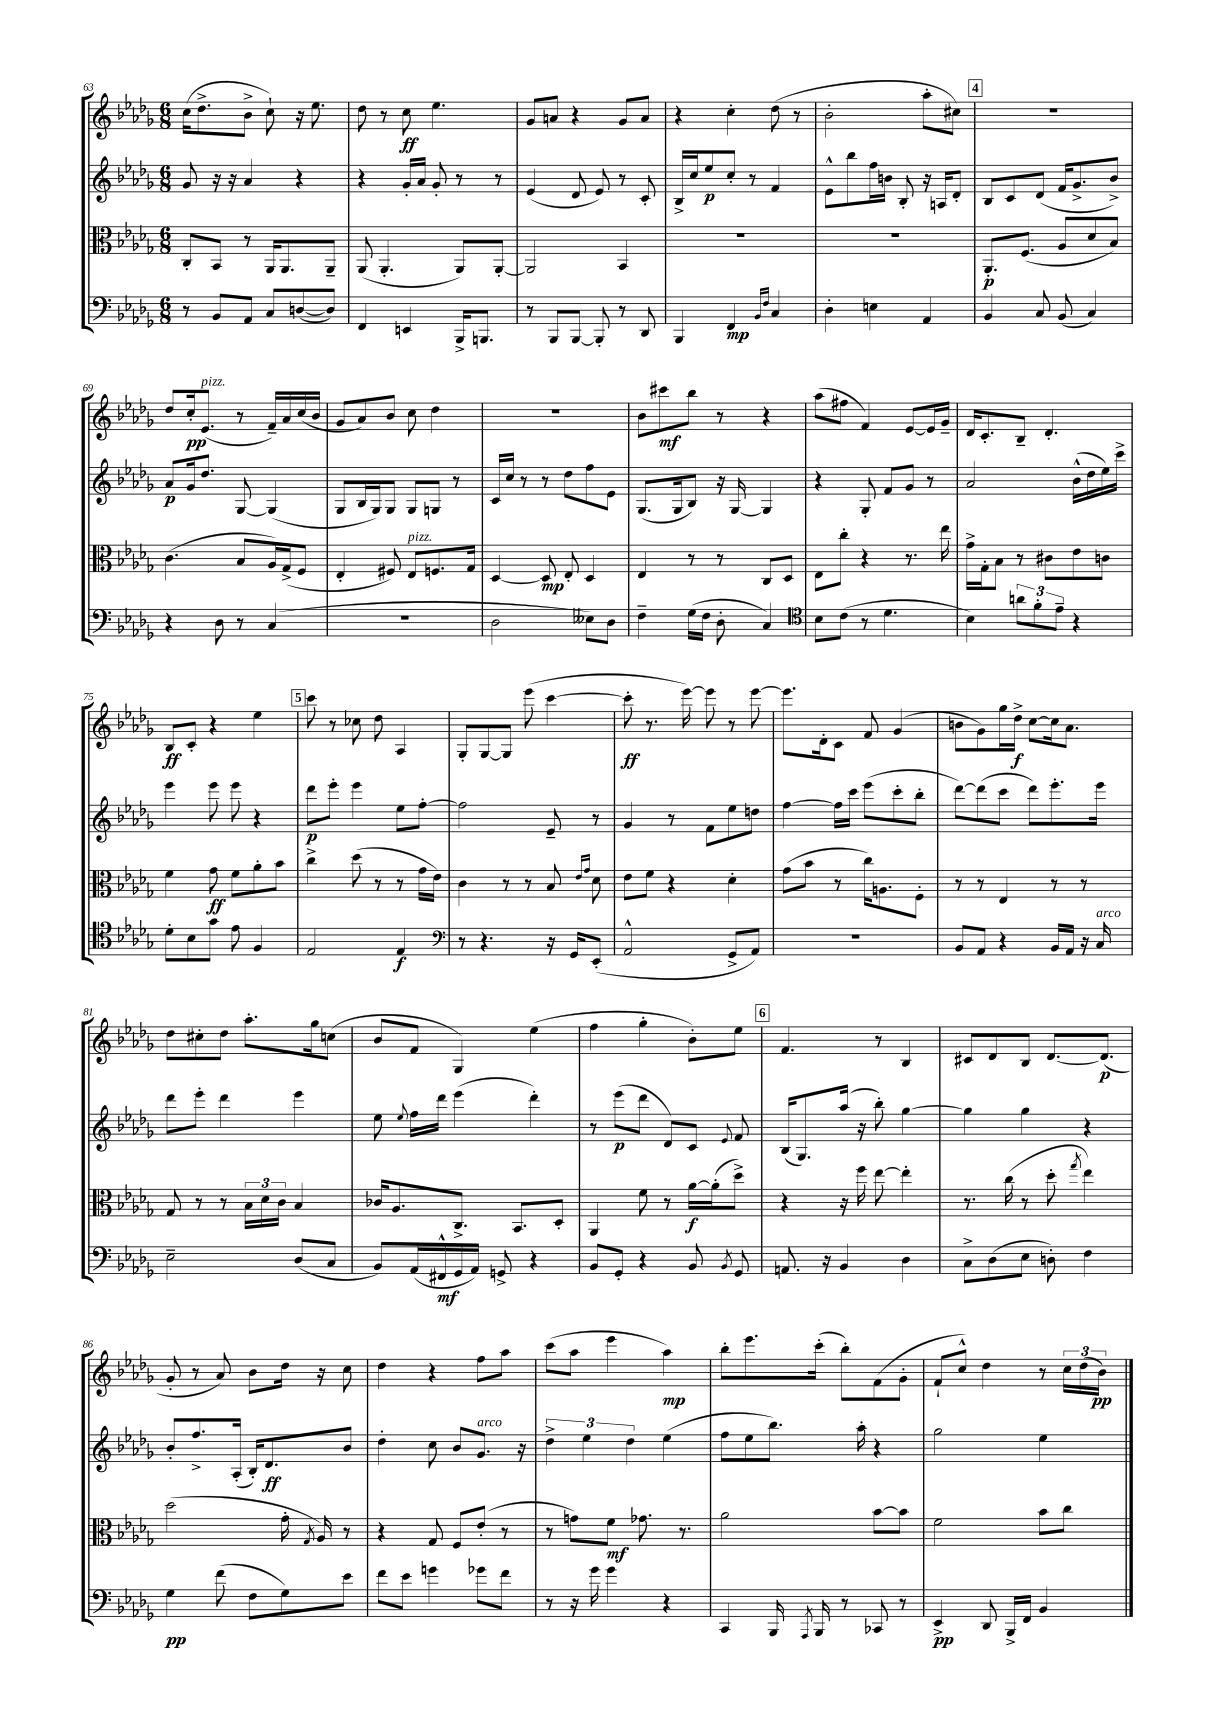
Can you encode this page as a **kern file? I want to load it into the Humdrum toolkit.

**kern	**dynam	**kern	**dynam	**kern	**dynam	**kern	**dynam
*part4	*part4	*part3	*part3	*part2	*part2	*part1	*part1
*staff4	*staff4	*staff3	*staff3	*staff2	*staff2	*staff1	*staff1
*clefF4	*	*clefC3	*	*clefG2	*	*clefG2	*
*k[b-e-a-d-g-]	*	*k[b-e-a-d-g-]	*	*k[b-e-a-d-g-]	*	*k[b-e-a-d-g-]	*
*M6/8	*	*M6/8	*	*M6/8	*	*M6/8	*
=63	=63	=63	=63	=63	=63	=63	=63
8r	.	8C'/L	.	8g-/	.	(16cc\KL	.
.	.	.	.	.	.	8.dd-^\	.
8BB-/L	.	8BB-/J	.	16r	.	.	.
.	.	.	.	16r	.	.	.
8AA-/J	.	8r	.	4a-/	.	8b-^\J	.
8C/L	.	16AA-/KL	.	.	.	8cc`\)	.
.	.	8.AA-/	.	.	.	.	.
([8Dn/	.	.	.	4r	.	16r	.
.	.	.	.	.	.	8.ee-\	.
8D/J])	.	8AA-~/J	.	.	.	.	.
=64	=64	=64	=64	=64	=64	=64	=64
4FF/	.	(8AA-/	.	4r	.	8dd-\	.
.	.	4.AA-'/	.	.	.	8r	.
4EEn/	.	.	.	16g-'/LL	.	8cc\	ff
.	.	.	.	16a-/JJ	.	.	.
.	.	.	.	8g-'/	.	4.ee-\	.
16BBB-^/KL	.	8AA-/L)	.	8r	.	.	.
8.BBBn/J	.	.	.	.	.	.	.
.	.	[8AA-'/J	.	8r	.	.	.
=65	=65	=65	=65	=65	=65	=65	=65
8r	.	2AA-/]	.	(4e-/	.	8g-/L	.
8BBB-/L	.	.	.	.	.	8an/J	.
[8BBB-/J	.	.	.	8d-/	.	4r	.
8BBB-'/]	.	.	.	8e-/)	.	.	.
8r	.	4BB-/	.	8r	.	8g-/L	.
8DD-/	.	.	.	8c'/	.	8a/J	.
=66	=66	=66	=66	=66	=66	=66	=66
4BBB-/	.	2.r	.	16B-^/LL	.	4r	.
.	.	.	.	16cc/J	.	.	.
.	.	.	.	8ee-/	p	.	.
4FF/	mp	.	.	8cc'/J	.	4cc'\	.
.	.	.	.	8r	.	.	.
16qqBB-/LL	.	.	.	.	.	.	.
16qqF/JJ	.	.	.	.	.	.	.
4C/	.	.	.	4f/	.	(8dd-\	.
.	.	.	.	.	.	8r	.
=67	=67	=67	=67	=67	=67	=67	=67
4D-'\	.	2.r	.	8e-^^\L	.	2b-'\	.
.	.	.	.	8bb-\	.	.	.
4En\	.	.	.	16ff\L	.	.	.
.	.	.	.	16bn\JJ	.	.	.
.	.	.	.	8B-'/	.	.	.
4AA-/	.	.	.	16r	.	8aa-'\L	.
.	.	.	.	16An/KL	.	.	.
.	.	.	.	8d-'/J	.	8cc#X\J)	.
!!LO:REH:place=s1:t=4
=68	=68	=68	=68	=68	=68	=68	=68
4BB-/	.	8.AA-'/L	p	8B-/L	.	2.r	.
.	.	.	.	8c/	.	.	.
.	.	(8.F/J	.	.	.	.	.
8C/	.	.	.	(8d-/J	.	.	.
(8BB-/	.	8A-/L	.	16f/KL	.	.	.
.	.	.	.	8.g-^/	.	.	.
4C/)	.	8d-/	.	.	.	.	.
.	.	8B-/J)	.	8b-^/J)	.	.	.
!!LO:LB:g=z
=69	=69	=69	=69	=69	=69	=69	=69
4r	.	(4.c\	.	8a-/L	p	8dd-/L	.
.	.	.	.	16g-/k	.	16cc'/k	pp
!	!	!	!	!	!	!LO:TX:a:i:t=pizz.	!
.	.	.	.	8.dd-/J	.	(8.e-/J	.
8D-\	.	.	.	.	.	.	.
8r	.	8B-/L	.	[8G-/	.	8r	.
(4C/	.	16A-/L)	.	(4G-/]	.	16f~/LL)	.
.	.	(16G-^/J	.	.	.	16a-/	.
.	.	8F/J	.	.	.	(16cc/	.
.	.	.	.	.	.	16b-/JJ	.
=70	=70	=70	=70	=70	=70	=70	=70
2.r	.	4E-'/	.	8G-/L	.	8g-/L	.
.	.	.	.	16B-/L	.	8a-/)	.
.	.	.	.	16G-/J)	.	.	.
.	.	8F#X/)	.	8G-/J	.	8b-/J	.
!	!	!LO:TX:a:i:t=pizz.	!	!	!	!	!
.	.	8E-/L	.	8G-/L	.	8cc\	.
.	.	8.Fn/	.	8Gn/J	.	4dd-\	.
.	.	.	.	8r	.	.	.
.	.	16G-/Jk	.	.	.	.	.
=71	=71	=71	=71	=71	=71	=71	=71
2D-\	.	[4D-/	.	16c/LL	.	2.r	.
.	.	.	.	16cc/JJ	.	.	.
.	.	.	.	8r	.	.	.
.	.	8D-/]	mp	8r	.	.	.
.	.	8E-'/	.	8dd-\L	.	.	.
8E--X\L)	.	4D-/	.	8ff\	.	.	.
8D-\J	.	.	.	8e-\J	.	.	.
=72	=72	=72	=72	=72	=72	=72	=72
4F~\	.	4E-/	.	(8.G-/L	.	8b-\L	.
.	.	.	.	.	.	8ccc#X\	mf
.	.	.	.	16G-/k	.	.	.
(16G-\LL	.	8r	.	8B-/J)	.	8bb-\J	.
16F\JJ	.	.	.	.	.	.	.
8D-'\	.	8r	.	16r	.	8r	.
.	.	.	.	[16G-/	.	.	.
4C/)	.	8C/L	.	4G-/]	.	4r	.
.	.	8D-/J	.	.	.	.	.
=73	=73	=73	=73	=73	=73	=73	=73
*clefC4	*	*	*	*	*	*	*
8B-\L	.	8E-\L	.	4r	.	(8aa-\L	.
(8c\J	.	8cc'\J	.	.	.	8ff#X\J	.
8r	.	4r	.	8G-'/	.	4f/)	.
4.d-\	.	.	.	8f/L	.	.	.
.	.	8.r	.	8g-/J	.	[8e-/L	.
.	.	.	.	8r	.	16e-/L]	.
.	.	16ee-\	.	.	.	16g-~/JJ	.
=74	=74	=74	=74	=74	=74	=74	=74
4B-\)	.	16g-^\LL	.	2a-/	.	16d-/KL	.
.	.	16G-'\J	.	.	.	8.c'/	.
.	.	8B-\J	.	.	.	.	.
12an\L	.	8r	.	.	.	8B-~/J	.
12f'\	.	.	.	.	.	.	.
.	.	8c#X\L	.	.	.	4.d-'/	.
12e-~\J	.	.	.	.	.	.	.
4r	.	8e-\	.	(16b-^^\LL	.	.	.
.	.	.	.	16dd-\	.	.	.
.	.	8cn\J	.	16ee-\)	.	.	.
.	.	.	.	16ccc^\JJ	.	.	.
!!LO:LB:g=z
=75	=75	=75	=75	=75	=75	=75	=75
8d-'\L	.	4f\	.	4eee-\	.	8B-/L	ff
8B-\	.	.	.	.	.	8c'/J	.
8g-\J	.	8g-\	ff	8eee-\	.	4r	.
8e-\	.	8f\L	.	8eee-\	.	.	.
4F/	.	8a-'\	.	4r	.	4ee-\	.
.	.	8b-\J	.	.	.	.	.
!!LO:REH:place=s1:t=5
=76	=76	=76	=76	=76	=76	=76	=76
2E-/	.	4cc^\	.	8ddd-\L	p	8ccc\	.
.	.	.	.	8eee-'\J	.	8r	.
.	.	(8dd-\	.	4eee-\	.	8cc-X\	.
.	.	8r	.	.	.	8dd-\	.
4E-/	f	8r	.	8ee-\L	.	4A-/	.
.	.	16g-\LL	.	[8ff'\J	.	.	.
.	.	16e-\JJ)	.	.	.	.	.
=77	=77	=77	=77	=77	=77	=77	=77
*clefF4	*	*	*	*	*	*	*
8r	.	4c\	.	2ff\]	.	8G-'/L	.
4.r	.	.	.	.	.	[8G-/	.
.	.	8r	.	.	.	8G-/J]	.
.	.	8r	.	.	.	(8eee-\	.
16r	.	8B-/	.	8e-~/	.	[4ccc\	.
16GG-/KL	.	.	.	.	.	.	.
.	.	16qqe-/LL	.	.	.	.	.
.	.	16qqg-/JJ	.	.	.	.	.
(8EE-'/J	.	8d-\	.	8r	.	.	.
=78	=78	=78	=78	=78	=78	=78	=78
2AA-^^/	.	8e-\L	.	4g-/	.	8ccc'\]	ff
.	.	8f\J	.	.	.	8.r	.
.	.	4r	.	8r	.	.	.
.	.	.	.	.	.	[16eee-\)	.
.	.	.	.	8f\L	.	8eee-\]	.
8GG-^/L	.	4d-'\	.	8ee-\	.	8r	.
8AA-/J)	.	.	.	8ddn\J	.	[8eee-\	.
=79	=79	=79	=79	=79	=79	=79	=79
2.r	.	(8g-\L	.	[4ff\	.	8.eee-\L]	.
.	.	8b-\J	.	.	.	.	.
.	.	.	.	.	.	16d-'\k	.
.	.	8r	.	16ff\LL]	.	8c\J	.
.	.	.	.	16ccc\JJ	.	.	.
.	.	16cc\KL)	.	(8eee-\L	.	8f/	.
.	.	8.An\	.	.	.	.	.
.	.	.	.	8ccc'\	.	(4g-/	.
.	.	8F'\J	.	8bb-'\J	.	.	.
=80	=80	=80	=80	=80	=80	=80	=80
8BB-/L	.	8r	.	[8ddd-\L)	.	8bn\L	.
8AA-/J	.	8r	.	(8ddd-\]	.	8g-\)	.
4r	.	4E-/	.	8ccc\J	.	16gg-\L	.
.	.	.	.	.	.	16dd-^\JJ	f
.	.	.	.	8ddd-\L)	.	[8cc\L	.
16BB-/LL	.	8r	.	8.eee-'\	.	16cc\k]	.
16AA-/JJ	.	.	.	.	.	8.a-\J	.
16r	.	8r	.	.	.	.	.
!LO:TX:a:i:t=arco	!	!	!	!	!	!	!
16C/	.	.	.	16eee-\Jk	.	.	.
!!LO:LB:g=z
=81	=81	=81	=81	=81	=81	=81	=81
2E-~\	.	8G-/	.	8ddd-\L	.	8dd-\L	.
.	.	8r	.	8eee-'\J	.	8cc#X'\	.
.	.	8r	.	4ddd-\	.	8dd-\J	.
.	.	24B-\LL	.	.	.	8.aa-'\L	.
.	.	24d-\	.	.	.	.	.
.	.	24c\JJ	.	.	.	.	.
(8D-/L	.	4B-/	.	4eee-\	.	.	.
.	.	.	.	.	.	16gg-\k	.
8C/J	.	.	.	.	.	(8ccn\J	.
=82	=82	=82	=82	=82	=82	=82	=82
8BB-/L)	.	16c-X/KL	.	8ee-\	.	8b-/L	.
.	.	8.A-/	.	.	.	.	.
.	.	.	.	8qqee-/	.	.	.
(16AA-/L	.	.	.	16ff\LL	.	8f/J	.
16FF#X^^/	mf	.	.	16ddd-\JJ	.	.	.
16GG-/	.	8.C^/J	.	(4eee-\	.	4G-/)	.
16AA-/JJ)	.	.	.	.	.	.	.
8GGn^/	.	.	.	.	.	.	.
.	.	8.BB-/L	.	.	.	.	.
4r	.	.	.	4ddd-'\)	.	(4ee-\	.
.	.	8D-'/J	.	.	.	.	.
=83	=83	=83	=83	=83	=83	=83	=83
8BB-/L	.	4AA-/	.	8r	.	4ff\	.
8GG-'/J	.	.	.	(8eee-\L	p	.	.
4r	.	8f\	.	8ddd-\J	.	4gg-'\	.
.	.	8r	.	8d-/L)	.	.	.
8BB-/	.	[16a-\LL	f	8c/J	.	8b-'\L)	.
.	.	(16a-'\J]	.	.	.	.	.
8qBB-/	.	.	.	8qqe-/	.	.	.
8GG-/	.	8dd-^\J)	.	8f/	.	8ee-\J	.
!!LO:REH:place=s1:t=6
=84	=84	=84	=84	=84	=84	=84	=84
8.AAn/	.	4r	.	(16B-/KL	.	4.f/	.
.	.	.	.	8.G-/)	.	.	.
16r	.	.	.	.	.	.	.
4BB-/	.	16r	.	(16aa-/Jk	.	.	.
.	.	16ff\	.	16r	.	.	.
.	.	[8ee-\	.	8bb-'\)	.	8r	.
4D-\	.	4ee-'\]	.	[4gg-\	.	4B-/	.
=85	=85	=85	=85	=85	=85	=85	=85
8C^\L	.	8.r	.	4gg-\]	.	8c#X/L	.
(8D-\	.	.	.	.	.	8d-/	.
.	.	(16cc\	.	.	.	.	.
8E-\J	.	8r	.	4gg-\	.	8B-/J	.
8Dn'\)	.	8dd-'\	.	.	.	[8.d-/L	.
.	.	8qgg-/	.	.	.	.	.
4F\	.	4ee-\)	.	4r	.	.	.
.	.	.	.	.	.	(8.d-/J]	p
!!LO:LB:g=z
=86	=86	=86	=86	=86	=86	=86	=86
4G-\	pp	(2dd-\	.	8b-'/L	.	8g-'/	.
.	.	.	.	8.ff^/	.	8r	.
(8f\	.	.	.	.	.	8a-/)	.
.	.	.	.	(16A-'/Jk	.	.	.
8F\L	.	.	.	16B-'/KL)	.	8b-\L	.
.	.	.	.	8.d-/	ff	.	.
8G-\)	.	16g-'\	.	.	.	16dd-\Jk	.
.	.	8qG-/	.	.	.	.	.
.	.	16A-/)	.	.	.	16r	.
8e-\J	.	8r	.	8b-/J	.	8cc\	.
=87	=87	=87	=87	=87	=87	=87	=87
8f\L	.	4r	.	4dd-'\	.	4dd-\	.
8e-\J	.	.	.	.	.	.	.
4gn\	.	8G-/	.	8cc\	.	4r	.
.	.	8F/L	.	8b-/L	.	.	.
!	!	!	!	!LO:TX:a:i:t=arco	!	!	!
8g-X\L	.	(8e-'/J	.	8.g-/J	.	8ff\L	.
8f\J	.	8r	.	.	.	8aa-\J	.
.	.	.	.	16r	.	.	.
=88	=88	=88	=88	=88	=88	=88	=88
8r	.	8r	.	6dd-^\	.	(8ccc\L	.
16r	.	8gn\L)	.	.	.	8aa-\J	.
.	.	.	.	6ee-\	.	.	.
16g-\	.	.	.	.	.	.	.
4g-\	.	8f\J	mf	.	.	4eee-\	.
.	.	.	.	6dd-\	.	.	.
.	.	8.g-X\	.	.	.	.	.
4r	.	.	.	(4ee-\	.	4aa-\)	mp
.	.	8.r	.	.	.	.	.
=89	=89	=89	=89	=89	=89	=89	=89
4CC/	.	2a-\	.	8ff\L	.	8bb-'\L	.
.	.	.	.	8ee-\	.	8.eee-\	.
16BBB-/	.	.	.	8.bb-\J)	.	.	.
8qAAA-/	.	.	.	.	.	.	.
16BBB-/	.	.	.	.	.	(16ccc'\Jk	.
8r	.	.	.	.	.	8bb-'\L)	.
.	.	.	.	16aa-'\	.	.	.
8CC-X/	.	[8b-\L	.	4r	.	(8f\	.
8r	.	8b-\J]	.	.	.	8g-'\J	.
=90	=90	=90	=90	=90	=90	=90	=90
4EE-^/	pp	2f\	.	2gg-\	.	8f`/L	.
.	.	.	.	.	.	8cc^^/J)	.
8DD-/	.	.	.	.	.	4dd-\	.
16BBB-^/LL	.	.	.	.	.	.	.
16FF/JJ	.	.	.	.	.	.	.
4BB-/	.	8b-\L	.	4ee-\	.	8r	.
.	.	8cc\J	.	.	.	24cc\LL	.
.	.	.	.	.	.	(24dd-\	.
.	.	.	.	.	.	24b-\JJ)	pp
==	==	==	==	==	==	==	==
*-	*-	*-	*-	*-	*-	*-	*-
